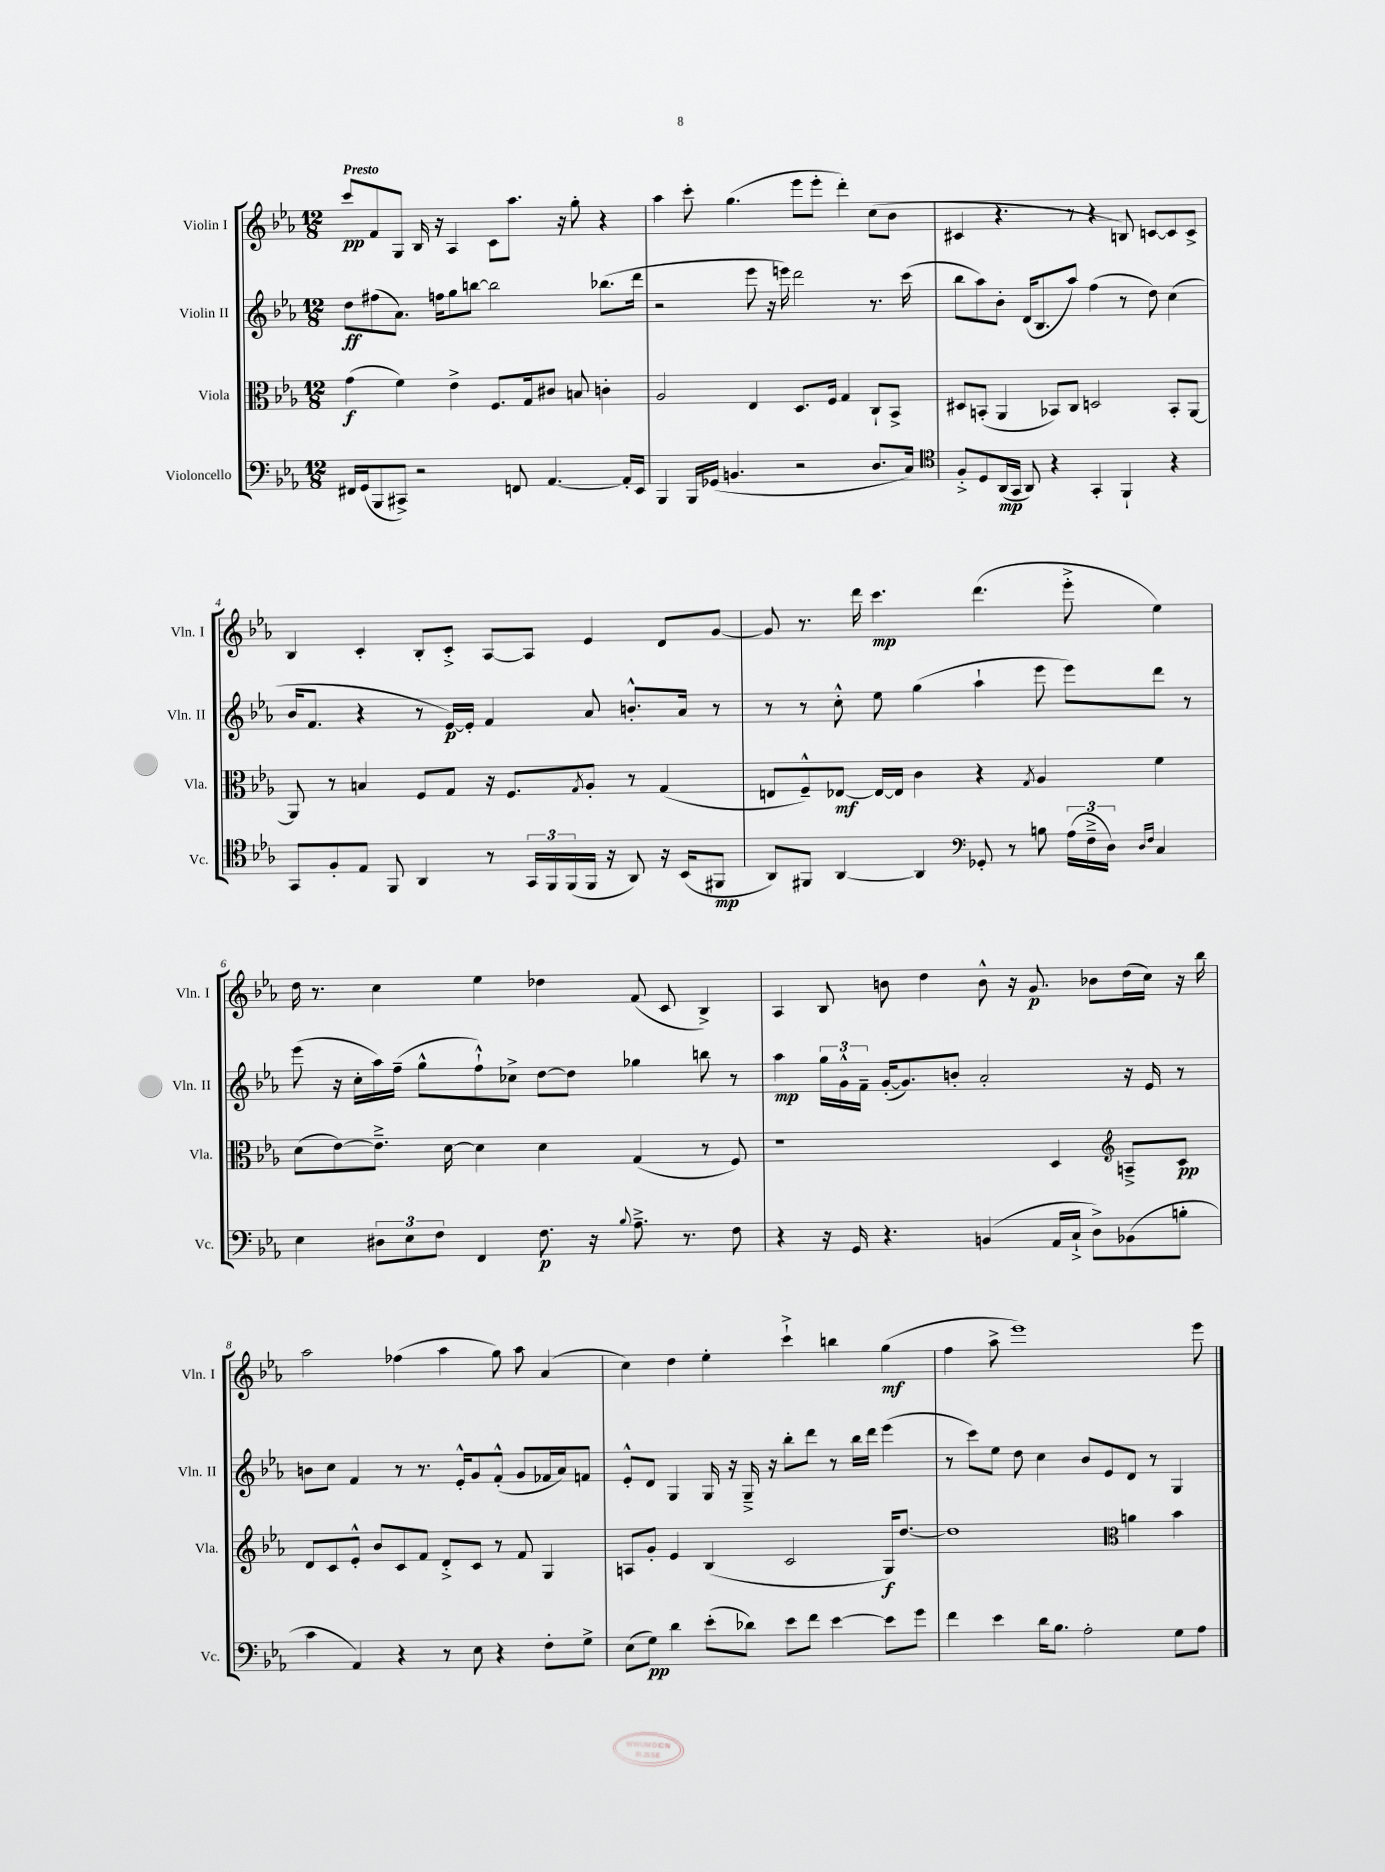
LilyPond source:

<<
\new StaffGroup <<
\new Staff = "s0" \with { instrumentName = "Violin I" shortInstrumentName = "Vln. I" } {
    \clef treble \key ees \major \numericTimeSignature \time 12/8 \tempo "Presto"
    c'''8\pp f'8 g8 bes16 r16 aes4 c'8 aes''8. r16 g''8-. r4 |
    aes''4 c'''8-. g''4.( ees'''8 ees'''8-. d'''4-.) c''8( bes'8 |
    cis'4 r4. r8 r4 b8) c'8~ c'8 c'8-> |
    bes4 c'4-. bes8-. c'8-.-> aes8~ aes8 ees'4 d'8 g'8~ |
    g'8 r8. d'''16 c'''4.\mp d'''4.( ees'''8-.-> ees''4) |
    d''16 r8. c''4 ees''4 des''4 f'8( c'8 bes4->) |
    aes4 bes8 b'8 d''4 b'8-^ r16 g'8.\p bes'8 d''16( c''16) r16 bes''16 |
    aes''2 fes''4( aes''4 g''8) aes''8 aes'4( |
    c''4) d''4 ees''4-. c'''4-!-> b''4 g''4\mf( |
    f''4 aes''8-> ees'''1) ees'''8 \bar "|." |
}
\new Staff = "s1" \with { instrumentName = "Violin II" shortInstrumentName = "Vln. II" } {
    \clef treble \key ees \major \numericTimeSignature \time 12/8
    d''8\ff fis''8( aes'8.) f''16 g''8 b''8~ b''2 bes''8.( d'''16 |
    r2 ees'''8 r16 e'''16) d'''2 r8. c'''16( |
    bes''8 aes''8) bes'8-. d'16( bes8. aes''8) f''4( r8 d''8) c''4( |
    bes'16 f'8. r4 r8 ees'16~\p) ees'16-. f'4 aes'8 b'8.-.-^ aes'16 r8 |
    r8 r8 c''8-.-^ ees''8 g''4( aes''4-! ees'''8 ees'''8) d'''8 r8 |
    ees'''8( r16 c''16-. aes''16) f''16--( g''8-^ f''8-!-^) ces''8-> d''8~ d''8 ges''4 b''8 r8 |
    aes''4\mp \tuplet 3/2 { g''16 g'16-^ f'16-- } g'16~-.( g'8.) b'8-. aes'2-. r16 ees'16 r8 |
    b'8 c''8 f'4 r8 r8. ees'16-.-^ g'8 f'8-.-^( g'8 fes'16 aes'16) f'8 |
    ees'8-.-^ d'8 g4 g16 r16 g16---> r16 bes''8-. d'''8 r8 bes''16 d'''16 ees'''4( |
    r8 c'''8) ees''8 d''8 c''4 bes'8 ees'8 d'8 r8 g4 \bar "|." |
}
\new Staff = "s2" \with { instrumentName = "Viola" shortInstrumentName = "Vla." } {
    \clef alto \key ees \major \numericTimeSignature \time 12/8
    g'4\f( f'4) ees'4-> f8. g16 cis'8 b8 c'4-. |
    aes2 ees4 d8. f16 g4 c8-! bes,8-> |
    dis8 b,8-.( aes,4 bes,8) c8 d2 bes,8-. aes,8~ |
    aes,8 r8 b4 f8 g8 r16 f8. \acciaccatura { g8 } aes8-. r8 g4( |
    e8 f8---^) ees8~\mf ees16~ ees16 c'4 r4 \acciaccatura { g8 } aes4 f'4 |
    d'8( ees'8~) ees'8.---> d'16~ d'4 d'4 g4( r8 f8) |
    r1 d4 \clef treble a8---> c'8\pp |
    d'8 c'8 ees'8-.-^ bes'8 c'8 f'8 d'8-.-> c'8 r8 f'8 g4 |
    a8 g'8-. ees'4 bes4( c'2 g16\f) d''8.~ |
    d''1 \clef alto a'4 bes'4 \bar "|." |
}
\new Staff = "s3" \with { instrumentName = "Violoncello" shortInstrumentName = "Vc." } {
    \clef bass \key ees \major \numericTimeSignature \time 12/8
    fis,16 g,16( bes,,8 cis,8->) r2 f,8 aes,4.~ aes,16-. ees,16 |
    bes,,4 bes,,16 ges,16( b,4. r2 d8. c16) |
    \clef tenor f8-.-> d8 aes,16\mp( g,16 aes,8) r4 g,4-. f,4-! r4 |
    g,8 f8-. ees8 f,8 aes,4 r8 \tuplet 3/2 { g,16 f,16 f,16( } f,16 r16 aes,8) r16 bes,16( fis,8\mp |
    aes,8) fis,8 aes,4~ aes,4 \clef bass ges,8-. r8 b8 \tuplet 3/2 { aes16( f16---> d16) } \grace { d16 f16 } c4 |
    ees4 \tuplet 3/2 { dis8 ees8 f8 } f,4 f8.\p r16 \appoggiatura { bes8 } aes8.---> r8. f8 |
    r4 r16 g,16 r4. b,4( aes,16 c16-!-> d8->) bes,8( b8-. |
    c'4 aes,4) r4 r8 ees8 r4 f8-. g8-> |
    ees8( g8\pp) d'4 ees'8-.( des'8) ees'8 f'8 ees'4~ ees'8 g'8 |
    f'4 ees'4 d'16 bes8. aes2-. g8 aes8 \bar "|." |
}
>>
>>
